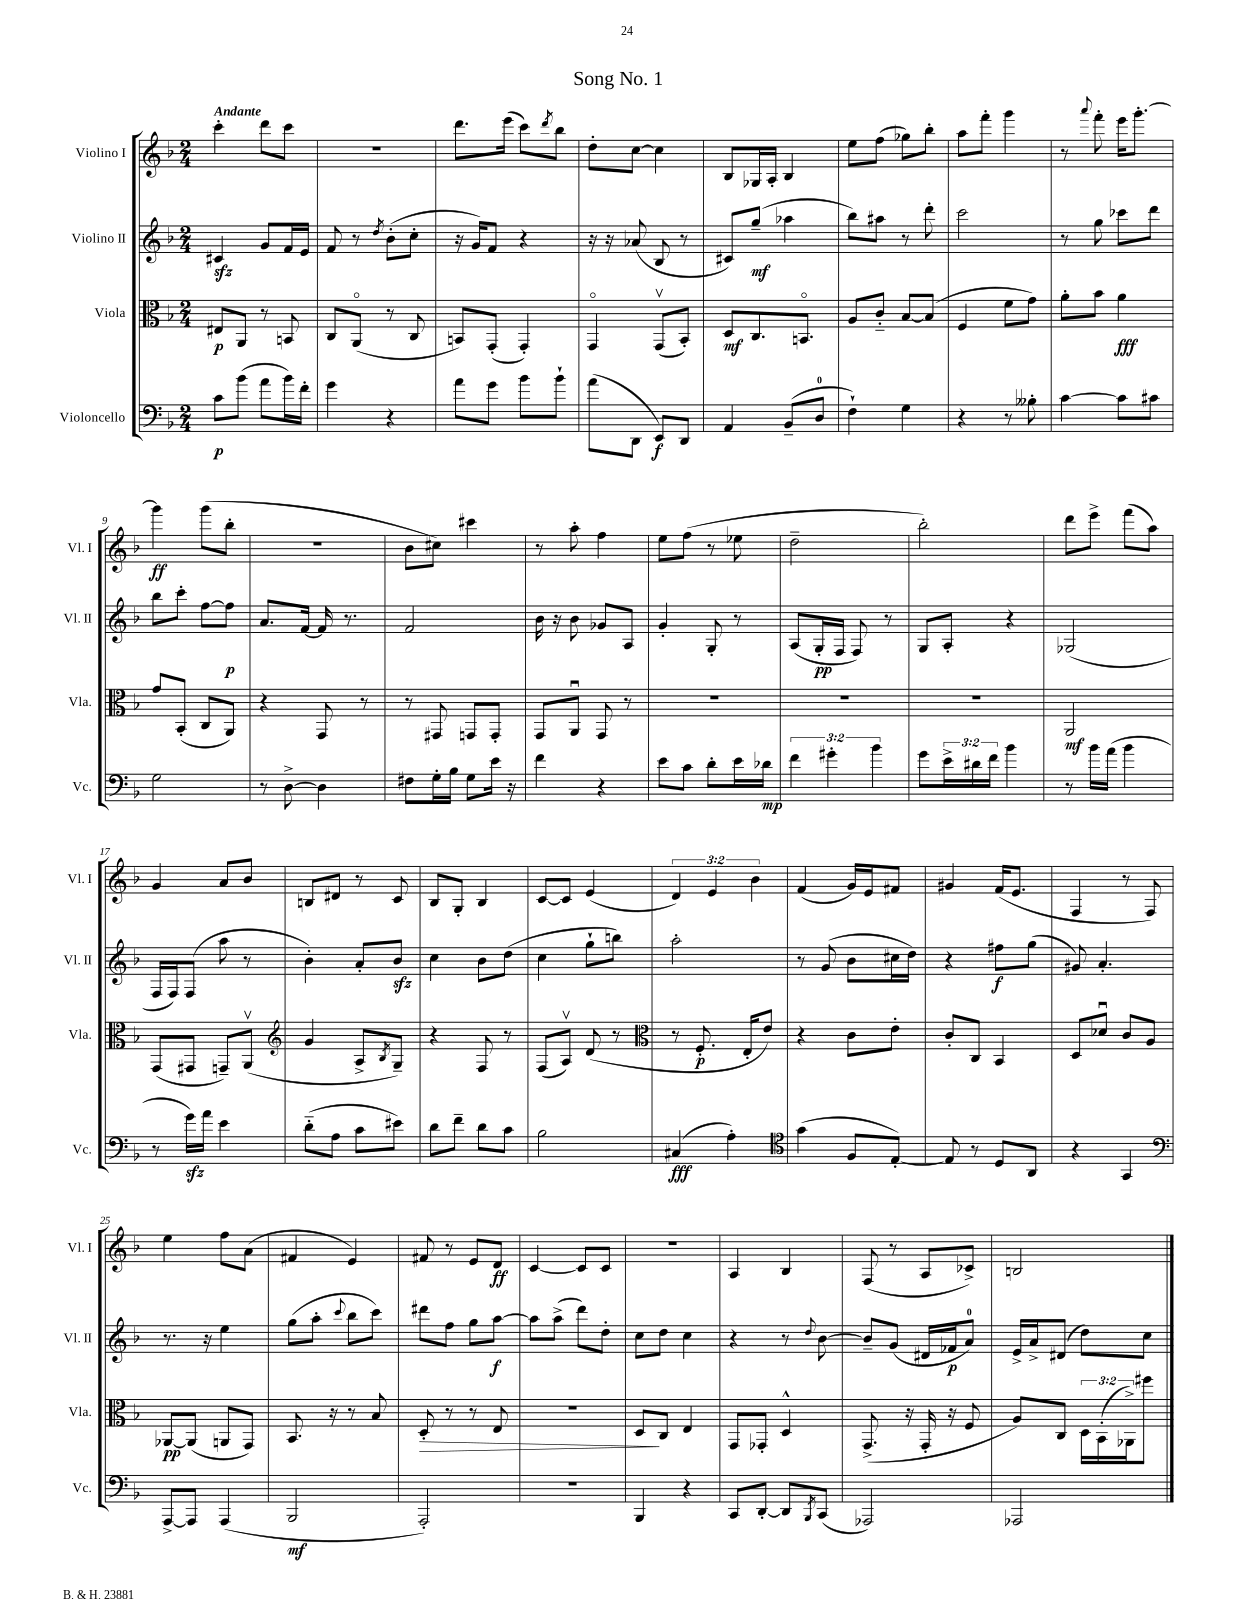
\header { title = "Song No. 1" }
<<
\new StaffGroup <<
\new Staff = "s0" \with { instrumentName = "Violino I" shortInstrumentName = "Vl. I" } {
    \clef treble \key f \major \numericTimeSignature \time 2/4 \override Staff.TupletNumber.text = #tuplet-number::calc-fraction-text \tempo "Andante"
    c'''4-. d'''8 c'''8 |
    r2 |
    d'''8. e'''16( c'''8) \acciaccatura { d'''8 } bes''8 |
    d''8-. c''8~ c''4 |
    bes8 ges16 a16-. bes4 |
    e''8 f''8( ges''8) bes''8-. |
    a''8 f'''8-. g'''4 |
    r8 \appoggiatura { a'''8 } f'''8-. e'''16 g'''8.~-. |
    g'''4\ff g'''8( bes''8-. |
    r2 |
    bes'8 cis''8) cis'''4 |
    r8 a''8-. f''4 |
    e''8 f''8( r8 ees''8 |
    d''2-- |
    bes''2-.) |
    d'''8 e'''8-> f'''8( a''8) |
    g'4 a'8 bes'8 |
    b8 dis'8 r8 c'8 |
    bes8 g8-. bes4 |
    c'8~ c'8 e'4( |
    \tuplet 3/2 { d'4) e'4 bes'4 } |
    f'4( g'16) e'16 fis'8 |
    gis'4 f'16( e'8. |
    f4 r8 f8) |
    e''4 f''8 a'8( |
    fis'4 e'4) |
    fis'8 r8 e'8 d'8\ff |
    c'4~ c'8 c'8 |
    R2 |
    a4 bes4 |
    f8( r8 a8 ces'8->) |
    b2 \bar "|." |
}
\new Staff = "s1" \with { instrumentName = "Violino II" shortInstrumentName = "Vl. II" } {
    \clef treble \key f \major \numericTimeSignature \time 2/4
    cis'4\sfz g'8 f'16 e'16 |
    f'8 r8 \acciaccatura { d''8 } bes'8-.( c''8-. |
    r16 g'16) f'8 r4 |
    r16 r16 aes'8( bes8 r8 |
    cis'8) g''8--\mf( aes''4 |
    bes''8) ais''8 r8 d'''8-. |
    c'''2 |
    r8 g''8 ces'''8 d'''8 |
    bes''8 c'''8-. f''8~ f''8\p |
    a'8. f'16~ f'16 r8. |
    f'2 |
    bes'16 r16 bes'8 ges'8 a8 |
    g'4-. g8-. r8 |
    a8( g16-.\pp f16 f8) r8 |
    g8 a8-. r4 |
    ges2( |
    f16 f16) f8( a''8 r8 |
    bes'4-.) a'8-. bes'8\sfz |
    c''4 bes'8 d''8( |
    c''4 g''8-! b''8) |
    a''2-. |
    r8 g'8( bes'8 cis''16 d''16) |
    r4 fis''8\f g''8( |
    gis'8) a'4.-. |
    r8. r16 e''4 |
    g''8( a''8-. \appoggiatura { c'''8 } bes''8 c'''8) |
    dis'''8 f''8 g''8 a''8~\f |
    a''8 a''8->( d'''8) d''8-. |
    c''8 d''8 c''4 |
    r4 r8 \appoggiatura { d''8 } bes'8~ |
    bes'8-- g'8( dis'16 fes'16\p a'8-0) |
    e'16-> a'16-> dis'8( d''8) c''8 \bar "|." |
}
\new Staff = "s2" \with { instrumentName = "Viola" shortInstrumentName = "Vla." } {
    \clef alto \key f \major \numericTimeSignature \time 2/4 \override Staff.TupletNumber.text = #tuplet-number::calc-fraction-text
    eis8\p a,8 r8 b,8 |
    c8 a,8\flageolet( r8 c8 |
    b,8) g,8-.( g,4-.) |
    g,4\flageolet g,8\upbow( bes,8-.) |
    d8\mf c8. b,8.\flageolet |
    a8 c'8-_ bes8~ bes8( |
    f4 f'8 g'8) |
    a'8-. bes'8 a'4\fff |
    g'8 bes,8-.( c8 a,8) |
    r4 g,8 r8 |
    r8 gis,8 g,8 g,8-. |
    g,8 a,8\downbow g,8 r8 |
    R2 |
    R2 |
    R2 |
    a,2\mf |
    g,8( gis,8 g,8--) a,8\upbow( |
    \clef treble g'4 a8-> \acciaccatura { bes8 } g8--) |
    r4 f8 r8 |
    f8( a8\upbow) d'8( r8 |
    \clef alto r8 f8.-.\p e16-. e'8) |
    r4 c'8 e'8-. |
    c'8-. c8 bes,4 |
    d8 des'8\downbow c'8 a8 |
    aes,8~\pp aes,8( a,8 g,8) |
    bes,8. r16 r8 bes8 |
    d8-.\> r8 r8 e8 |
    R2 |
    d8\! c8 e4 |
    g,8 ges,8-. d4-^ |
    g,8.->( r16 g,16-. r16 f8 |
    a8) c8 \tuplet 3/2 { d16 bes,16-.( aes,16->) } fis''8 \bar "|." |
}
\new Staff = "s3" \with { instrumentName = "Violoncello" shortInstrumentName = "Vc." } {
    \clef bass \key f \major \numericTimeSignature \time 2/4 \override Staff.TupletNumber.text = #tuplet-number::calc-fraction-text
    c'8\p bes'8( a'8 bes'16) f'16-. |
    g'4 r4 |
    a'8 g'8 bes'8 bes'8-! |
    a'8( d,8 e,8\f) d,8 |
    a,4 bes,8--( d8-0 |
    f4-!) g4 |
    r4 r8 beses8-. |
    c'4~ c'8 cis'8 |
    g2 |
    r8 d8~-> d4 |
    fis8 g16-. bes16 g8 e'16 r16 |
    f'4 r4 |
    e'8 c'8 d'8-. e'16 des'16\mp |
    \tuplet 3/2 { f'4 gis'4-. bes'4 } |
    g'8 \tuplet 3/2 { e'16-> dis'16 f'16 } bes'4 |
    r8 bes'16 a'16( bes'4 |
    r8 g'16\sfz) a'16 e'4 |
    d'8-_( a8 c'8 eis'8) |
    d'8 f'8-- d'8 c'8 |
    bes2 |
    cis4\fff( a4-.) |
    \clef tenor g'4( f8 e8~-.) |
    e8 r8 d8 a,8 |
    r4 g,4 |
    \clef bass a,,8~-> a,,8 a,,4( |
    bes,,2\mf |
    a,,2-.) |
    R2 |
    bes,,4 r4 |
    c,8 d,8~-. d,8 \acciaccatura { bes,,8 } c,8( |
    aes,,2) |
    aes,,2 \bar "|." |
}
>>
>>
